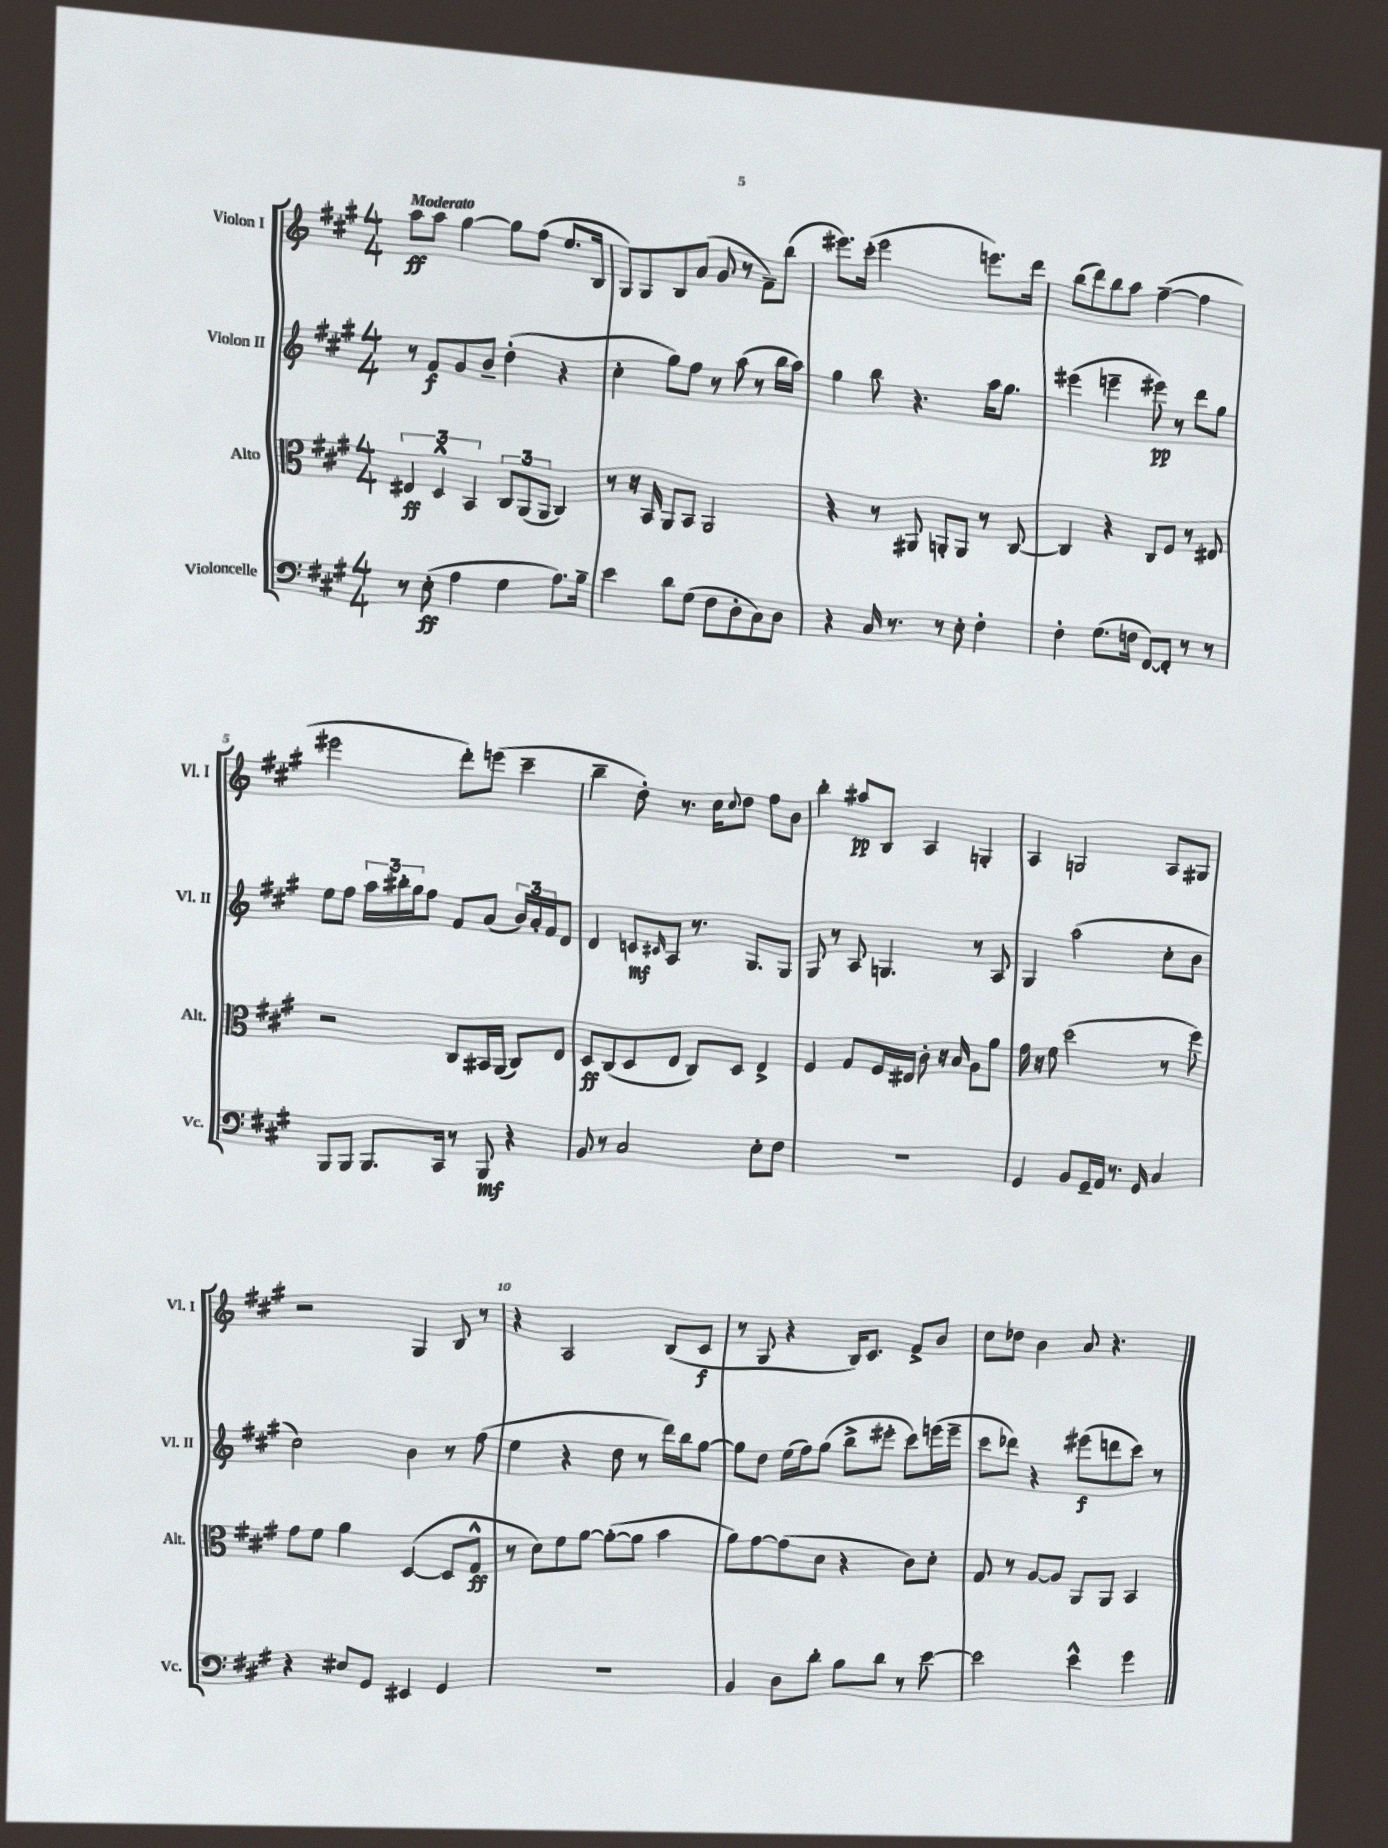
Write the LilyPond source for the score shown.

<<
\new StaffGroup <<
\new Staff = "s0" \with { instrumentName = "Violon I" shortInstrumentName = "Vl. I" } {
    \clef treble \key a \major \numericTimeSignature \time 4/4 \tempo "Moderato"
    a''8\ff a''8 gis''4~ gis''8 fis''8( e''8. b16 |
    gis8) gis8 b8 a'8( gis'8 r8 fis'8--) b''8( |
    eis'''8.) cis'''16-.( eis'''2 e'''8.) d'''16 |
    b''8( d'''8) b''8 a''8 fis''4~--( fis''4 |
    eis'''2 d'''8-.) e'''8( cis'''4-- |
    b''4-- d''8-.) r8. cis''16 \appoggiatura { cis''8 } d''8 fis''8 b'8 |
    b''4-. ais''8\pp b8 a4 g4-. |
    a4 g2 a8 gis8 |
    r2 gis4 b8 r8 |
    r4 a2 b8( cis'8\f |
    r8 gis8 r4 b16) cis'8. fis'8-> b'8 |
    cis''8 des''8 b'4 a'8 r4. \bar "|." |
}
\new Staff = "s1" \with { instrumentName = "Violon II" shortInstrumentName = "Vl. II" } {
    \clef treble \key a \major \numericTimeSignature \time 4/4
    r8 fis'8\f gis'8 b'8-- d''4-.( r4 |
    cis''4-. gis''8) fis''8 r8 a''8( r8 b''16 a''16) |
    gis''4 b''8 r4. a''16 gis''8. |
    eis'''4( e'''4-- eis'''8\pp) r8 d'''8 gis''8 |
    e''8 fis''8 \tuplet 3/2 { a''16 bis''16-. gis''16 } fis''8 fis'8 a'8( \tuplet 3/2 { b'16) a'16-. fis'16 } d'8 |
    d'4 c'8\mf \grace { cis'16 } a8 r8. gis8. gis8 |
    gis8 r8 a8 g4. r8 a8 |
    gis4 a''2( cis''8-. b'8 |
    cis''2) b'4 r8 fis''8( |
    e''4 r4 d''8 r8 d'''16) b''16 gis''8~ |
    gis''8 d''8 e''16( fis''16) gis''8( b''8-> eis'''8-. cis'''8) e'''16( e'''16-- |
    cis'''8 des'''8) r4 eis'''8\f( d'''8 cis'''8) r8 \bar "|." |
}
\new Staff = "s2" \with { instrumentName = "Alto" shortInstrumentName = "Alt." } {
    \clef alto \key a \major \numericTimeSignature \time 4/4
    \tuplet 3/2 { eis4\ff d4-^ b,4 } \tuplet 3/2 { cis8 a,8( a,8 } cis4) |
    r8 r16 b,16 a,8 b,8 a,2 |
    r4 r8 ais,8 a,8-. a,8 r8 cis8~ |
    cis4 r4 cis8 fis8 r8 eis8 |
    r2 cis8 bis,16 a,16( cis8) e8 |
    d8\ff cis8( d8 e8 cis8) d8 e4-> |
    fis4 gis8 fis16 eis16 cis'8-. r16 b16 a8 a'8 |
    gis'16 r16 fis'8 d''2( r8 fis''8) |
    gis'8 fis'8 a'4 d4~( d8 gis8-^\ff |
    r8 d'8) fis'8 a'8~ a'8~-.( a'8 b'4 |
    a'8) gis'8~ gis'8( d'8 r4 cis'8) d'8-. |
    gis8 r8 a8~ a8 a,8 a,8 b,4 \bar "|." |
}
\new Staff = "s3" \with { instrumentName = "Violoncelle" shortInstrumentName = "Vc." } {
    \clef bass \key a \major \numericTimeSignature \time 4/4
    r8 e8-.\ff( a4 gis4 a8.) b16-- |
    e'4 d'8 gis8( fis8 d8-. cis8) d8 |
    r4 cis16 r8. r8 e8-. fis4-. |
    fis4-. gis8.( f16 fis,8~) fis,8-. r8 r8 |
    b,,8 b,,8 b,,8. cis,16 r8 b,,8\mf r4 |
    b,8 r8 cis2 e8-. fis8 |
    R1 |
    gis,4 b,8 gis,16-- a,16 r8. gis,16 cis4 |
    r4 eis8 gis,8 eis,4 gis,4 |
    R1 |
    b,4 d8 d'8-. b8 d'8 r8 e'8~ |
    e'2 e'4-^ gis'4 \bar "|." |
}
>>
>>
\layout { \context { \Score \override BarNumber.break-visibility = ##(#f #t #t) barNumberVisibility = #(every-nth-bar-number-visible 5) } }
